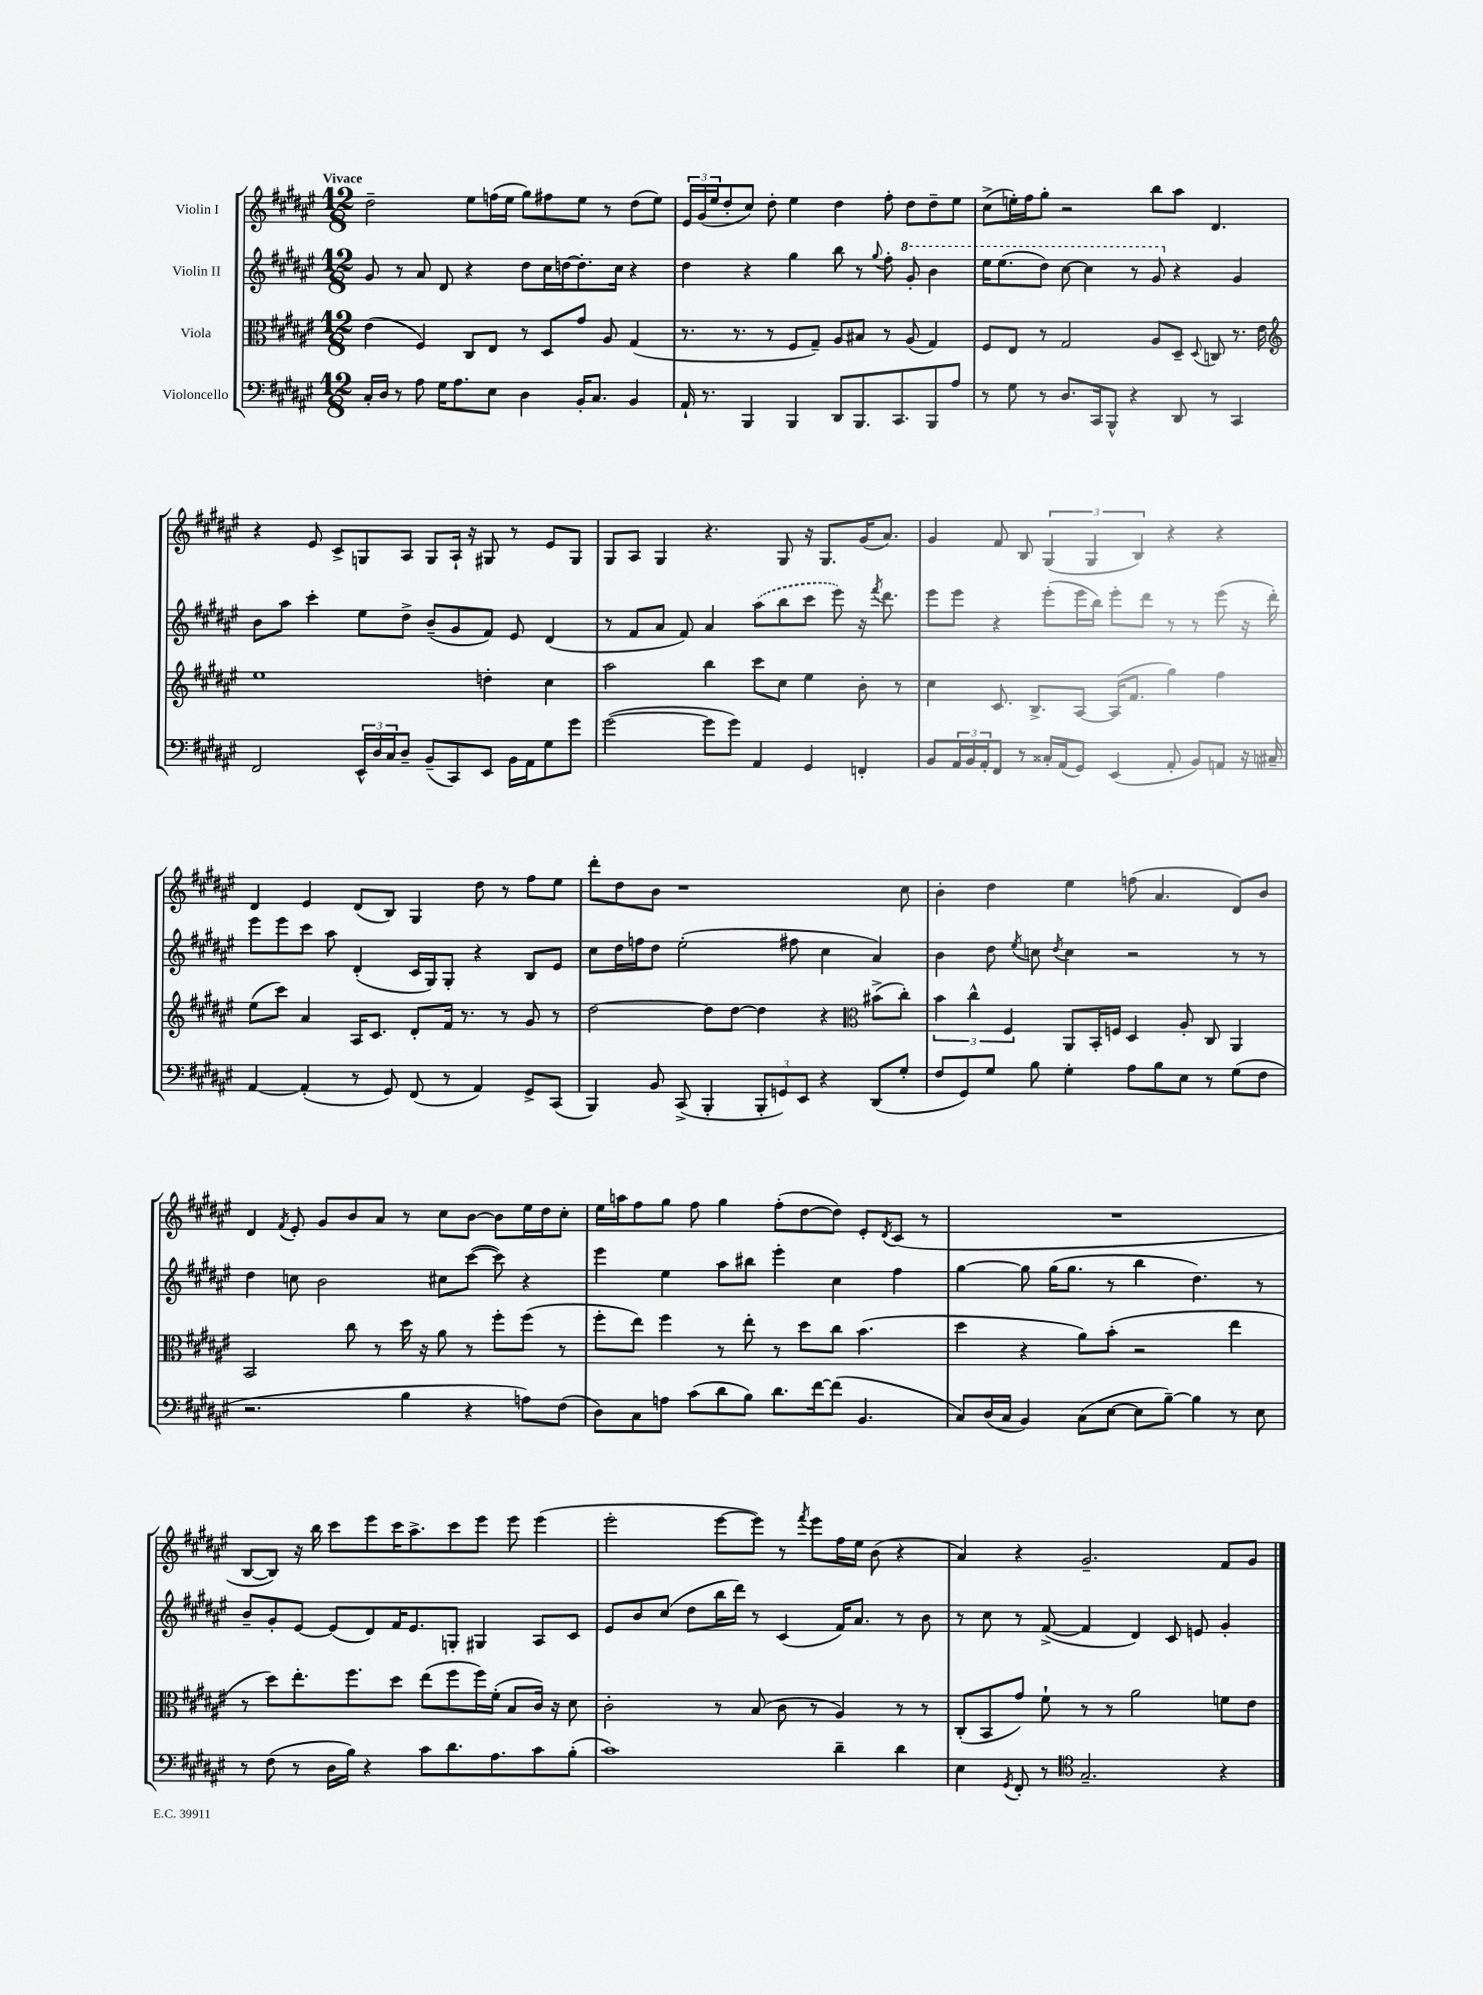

**kern	**kern	**kern	**kern
*part4	*part3	*part2	*part1
*staff4	*staff3	*staff2	*staff1
*I"Violoncello	*I"Viola	*I"Violin II	*I"Violin I
*clefF4	*clefC3	*clefG2	*clefG2
*k[f#c#g#d#a#e#]	*k[f#c#g#d#a#e#]	*k[f#c#g#d#a#e#]	*k[f#c#g#d#a#e#]
*M12/8	*M12/8	*M12/8	*M12/8
=1	=1	=1	=1
!	!	!	!LO:TX:a:B:t=Vivace
16C#'/LL	(4e#\	8g#/	2dd#~\
16D#/JJ	.	.	.
8r	.	8r	.
8A#\	4F#/)	8a#/	.
16G#\KL	.	8d#/	.
8.A#\	.	.	.
.	8C#/L	4r	8ee#\L
8E#\J	8E#/J	.	(16ffn\L
.	.	.	16ee#\JJ
4D#\	8r	8dd#\L	8gg#\L)
.	8D#/L	16cc#\L	8ff#X\
.	.	[16ddn\J	.
16BB'/KL	8g#/J	8.dd'\]	8ee#\J
8.C#/J	.	.	.
.	8A#/	.	8r
.	.	16cc#\Jk	.
4BB/	(4G#/	4r	(8dd#\L
.	.	.	8ee#\J)
=2	=2	=2	=2
16AA#`/	8.r	4dd#\	24e#/LL
.	.	.	(24g#/
8.r	.	.	.
.	.	.	24ee#/J
.	.	.	8dd#'/
.	8.r	.	.
4BBB/	.	4r	8cc#/J)
.	8r	.	8dd#'\
4BBB/	8F#/L	4gg#\	4ee#\
.	8G#~/J)	.	.
8DD#/L	8A#/L	8bb\	4dd#\
8.BBB/	8B#X/J	8r	.
.	.	8qqgg#/	.
.	8r	8ff#'\	8ff#'\
8.CC#/	.	.	.
*	*	*8va	*
.	(8A#/	8gg#'/	8dd#\L
8BBB/	4G#/)	4bb\	8dd#~\
8A#/J	.	.	8ee#\J
=3	=3	=3	=3
8r	8F#/L	16eee#\KL	(8cc#^\L
.	.	(8.eee#\	.
8G#\	8E#/J	.	16een'\L)
.	.	.	16ff#\J
8r	8r	8ddd#\J)	8gg#'\J
8.D#/L	2G#/	[8ccc#\	2r
.	.	4ccc#\]	.
16CC#/k	.	.	.
8BBB^^/J	.	.	.
4r	.	8r	.
.	8A#/L	8gg#/	8bb\L
*	*	*X8va	*
8DD#/	8D#~/J	4r	8aa#\J
.	8qqD#/	.	.
8r	8Cn/	.	4.d#/
4CC#/	8.r	4g#/	.
.	16e#\	.	.
!!LO:LB:g=z
=4	=4	=4	=4
*	*clefG2	*	*
2FF#/	1ee#	8b\L	4r
.	.	8aa#\J	.
.	.	4ccc#'\	8e#/
.	.	.	8c#^/L
24EE#^^/LL	.	8ee#\L	8Gn/
24D#/	.	.	.
24C#/J	.	.	.
8D#~/J	.	8dd#^\J	8A#/J
(8BB~/L	.	(8b~/L	8G/L
8CC#/)	.	8g#/	16A#`/Jk
.	.	.	16r
8EE#/J	4ddn'\	8f#/J)	8G#X/
16BB\LL	.	8e#/	8r
16AA#\J	.	.	.
8G#\	4cc#\	(4d#/	8e#/L
8g#\J	.	.	8G#/J
=5	=5	=5	=5
([2g#\	2aa#\	8r	8G#/L
.	.	8f#/L	8A#/J
.	.	8a#/J	4G#/
.	.	8f#/)	.
8g#\L]	4bb\	4a#/	4.r
8g#\J)	.	.	.
4AA#/	8ccc#\L	(8aa#\L	.
.	8cc#\J	8bb\	8G#/
4GG#/	4ee#\	8ccc#\J	16r
.	.	.	8.G#/L
.	.	8eee#\)	.
4FFn'/	8b'\	16r	(16g#/K
.	.	8qfff#/	.
.	.	8.ddd#\	8.a#/J)
.	8r	.	.
=6	=6	=6	=6
8BB/L	4cc#\	8eee#\L	4g#/
24AA#/L	.	8eee#\J	.
24BB/	.	.	.
24AA#'/J	.	.	.
8FF#/J	8.c#/	4r	8f#/
8r	.	.	8B/
.	8.B^/L	.	.
16C##X'/LL	.	(8eee#'\L	(6G#/
(16AA#/J	.	.	.
8GG#/J)	[8A#/J	16eee#\L	.
.	.	.	6G#/
.	.	16bb\JJ)	.
(4EE#/	(16A#/KL]	8eee#'\L	.
.	8.f#/J	.	.
.	.	.	6B/)
.	.	8ddd#\J	.
8AA#'/	4gg#\)	8r	4r
8BB/L)	.	8r	.
8AAn/J	4ff#\	(8eee#\	4r
16r	.	16r	.
16C#X~/	.	16ddd#'\)	.
!!LO:LB:g=z
=7	=7	=7	=7
[4AA#/	(8ee#\L	8eee#\L	4d#/
.	8ccc#\J)	8eee#\	.
(4AA#'/]	4a#/	8ccc#\J	4e#/
.	.	8aa#\	.
8r	16A#/KL	(4d#'/	(8d#/L
.	8.c#/J	.	.
8GG#/)	.	.	8B/J)
(8FF#/	8d#'/L	16c#/LL	4G#/
.	.	16G#/J)	.
8r	16f#/Jk	8G#'/J	.
.	8.r	.	.
4AA#/)	.	4r	8dd#\
.	8r	.	8r
8GG#^/L	8g#/	8B/L	8ff#\L
(8CC#/J	8r	8e#/J	8ee#\J
=8	=8	=8	=8
4BBB/)	[2dd#\	8cc#\L	8ddd#'\L
.	.	16dd#\L	8dd#\
.	.	16ffn\J	.
8BB/	.	8dd#\J	8b\J
(8CC#^/	.	(2ee#'\	1r
4BBB'/	8dd#\L]	.	.
.	[8dd#\J	.	.
12BBB'/L	4dd#\]	.	.
12GGn/)	.	.	.
.	.	8ff#X\	.
12EE#/J	.	.	.
4r	4r	4cc#\	.
*	*clefC3	*	*
(8DD#/L	(8b#X^\L	4a#/)	.
8G#'/J	8cc#'\J)	.	8cc#\
=9	=9	=9	=9
8F#/L	6b\	4b\	4b'\
8GG#/)	.	.	.
.	6cc#^^\	.	.
8G#/J	.	8dd#\	4dd#\
.	6F#/	.	.
.	.	8qee#/	.
8B\	.	8ccn\	.
.	.	8qdd#/	.
4G#'\	8AA#/L	4cc\	4ee#\
.	16BB'/L	.	.
.	16Fn/JJ	.	.
8A#\L	4D#/	2r	(8ffn\
8B\	.	.	4.a#/
8E#\J	8A#'/	.	.
8r	8C#/	.	.
(8G#\L	4AA#/	8r	8d#/L)
8F#\J	.	8r	8b/J
!!LO:LB:g=z
=10	=10	=10	=10
2.r	2BB/	4dd#\	4d#/
.	.	.	8qf#/
.	.	8ccn\	8e#'/
.	.	2b\	8g#/L
.	8cc#\	.	8b/
.	8r	.	8a#/J
4B\	16dd#\	.	8r
.	16r	.	.
.	8a#\	8cc#X\L	8cc#\L
4r	8r	([8ccc#\J	[8b\J
.	8ff#'\L	8ccc#\])	8b\L]
8An\L)	(8ff#\J	4r	16ee#\L
.	.	.	16dd#\J
(8F#\J	8r	.	8cc#'\J
=11	=11	=11	=11
8D#\L)	8ff#'\L	4eee#\	16ee#\LL
.	.	.	16aan\J
8C#\	8ee#\J)	.	8ff#\
8An\J	4ff#\	4ee#\	8gg#\J
(8c#\L	.	.	8ff#\
8d#\	8r	8aa#\L	4gg#\
8B\J)	8ee#'\	8bb#X\J	.
8.d#\L	8r	4eee#'\	(8ff#'\L
.	8dd#\L	.	[8dd#\
[16f#\k	.	.	.
(8f#\J]	8cc#\J	4cc#\	8dd#\J])
4.BB/	(4.b\	.	8e#'/L
.	.	.	8qd#/
.	.	4ff#\	(8c#/J
.	.	.	8r
=12	=12	=12	=12
8C#/L)	4dd#\	[4gg#\	1.r
(16D#/L	.	.	.
16C#/JJ	.	.	.
4BB/)	4r	8gg#\]	.
.	.	(16gg#\KL	.
.	.	8.gg#\J	.
(8C#\L	8a#\L)	.	.
[8E#\J	(8b'\J	8r	.
8E#\L]	2r	4bb\	.
[8B~\J)	.	.	.
4B\]	.	4.dd#\)	.
8r	4ee#\	.	.
8E#\	.	8r	.
!!LO:LB:g=z
=13	=13	=13	=13
8r	8r	8b~/L	[8B/L
(8F#\	8dd#\L)	8g#'/	8B/J])
8r	8.ee#'\	[8e#/J	16r
.	.	.	16bb\
16D#\LL	.	(8e#/L]	8ccc#\L
16B\JJ)	8.ff#\	.	.
4r	.	8d#/)	8eee#\
.	8dd#\J	16f#/K	16ccc#\K
.	.	8.e#/	8.aa#^\
8c#\L	(8ee#\L	.	.
8.d#\	8ff#\	8Gn'/J	8ccc#\
.	16ff#\L)	4G#X/	8eee#\J
8.A#\	(16f#'\JJ	.	.
.	8B/L	.	8eee#\
8c#\	16c#/Jk)	8A#/L	(4eee#\
.	16r	.	.
(8B'\J	8d#\	8c#/J	.
=14	=14	=14	=14
1c#)	2c#'\	8e#/L	2eee#'\
.	.	8b/	.
.	.	(8cc#/J	.
.	.	8dd#\L	.
.	8r	16bb\L	[8eee#\L
.	.	16ddd#\JJ)	.
.	(8B/	8r	8eee#\J])
.	8c#\	(4c#/	8r
.	.	.	8qfff#/
.	8r	.	8eee#\L
4d#~\	4A#/)	16f#/KL)	16ff#\L
.	.	8.a#/J	16ee#\JJ
.	.	.	(8b\
4d#\	8r	8r	4r
.	8r	8b\	.
=15	=15	=15	=15
4E#\	(8C#'/L	8r	4a#/)
.	8BB/	8cc#\	.
8qGG#/	.	.	.
8FF#'/	8g#/J)	8r	4r
8r	8f#`\	([8f#^/	.
*clefC4	*	*	*
2.G#~/	8r	4f#/]	2.g#~/
.	8r	.	.
.	2a#\	4d#/)	.
.	.	8c#/	.
.	.	8en/	.
4r	8fn\L	4g#'/	8f#/L
.	8e#\J	.	8g#/J
==	==	==	==
*-	*-	*-	*-
